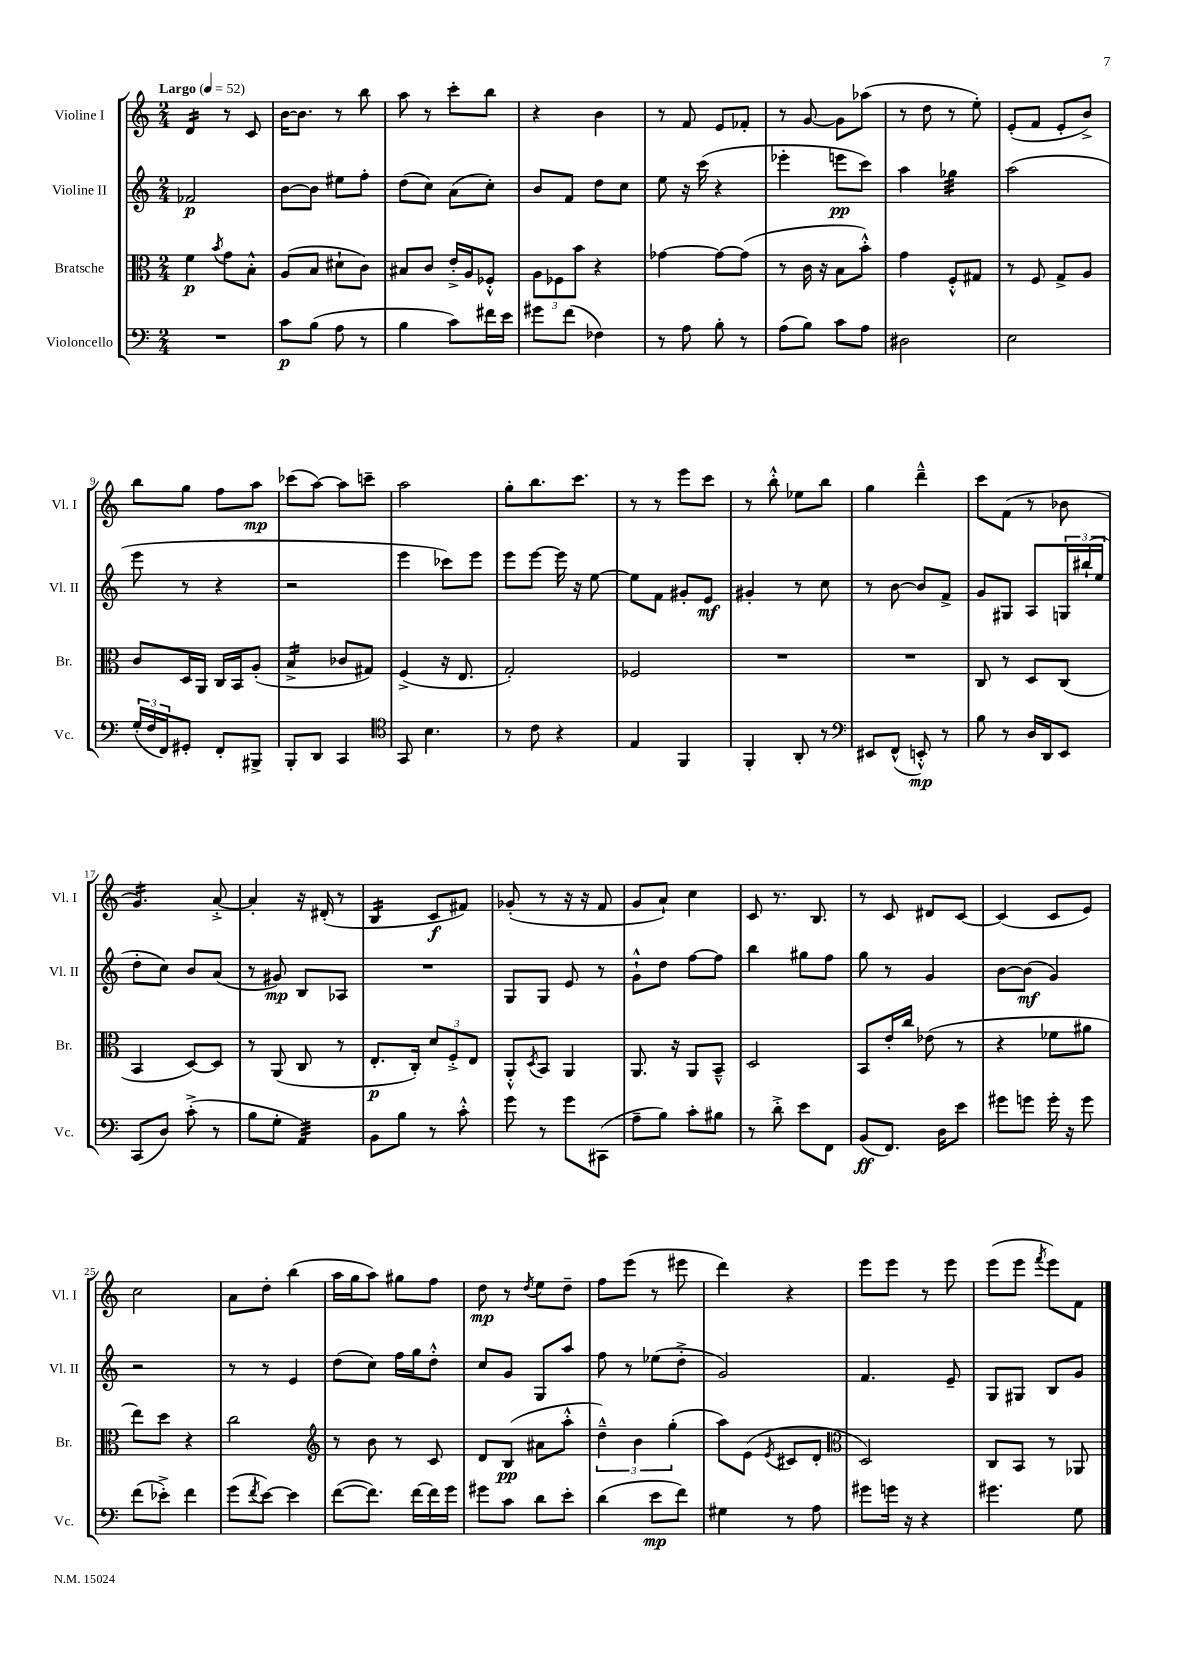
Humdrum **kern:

**kern	**kern	**kern	**kern
*staff4	*staff3	*staff2	*staff1
*clefF4	*clefC3	*clefG2	*clefG2
*k[]	*k[]	*k[]	*k[]
*M2/4	*M2/4	*M2/4	*M2/4
*MM52	*MM52	*MM52	*MM52
2r	4f\	2f-/	4d/
.	8qb/	.	.
.	8g\L	.	8r
.	8B'^^\J	.	8c/
=	=	=	=
8c\L	(8A/L	[8b\L	[16b\LK
.	.	.	8.b\]J
(8B\J	8B/J	8b\]J	.
8A\	8d#`\L	8ee#\L	8r
8r	8c\J)	8ff'\J	8bb\
=	=	=	=
4B\	8B#/L	(8dd\L	8aa\
.	8c/J	8cc\J)	8r
8c\L)	16e'^/LL	(8a\L	8ccc'\L
.	16A/J	.	.
16f#\L	8F-'^^/J	8cc'\J)	8bb\J
16e\JJ	.	.	.
=	=	=	=
8g#\L	12A\L	8b/L	4r
.	12F-\	.	.
(8f\J	.	8f/J	.
.	12b\J	.	.
4F-\)	4r	8dd\L	4b\
.	.	8cc\J	.
=	=	=	=
8r	[4g-\	8ee\	8r
8A\	.	16r	8f/
.	.	(16ccc\	.
8B'\	8g-\_L	4r	8e/L
8r	(8g-\]J	.	8f-'/J
=	=	=	=
(8A\L	8r	4eee-'\	8r
8B\J)	16c\	.	[8g/
.	16r	.	.
8c\L	8B\L	8eee\L	8g\]L
8A\J	8b'^^\J)	8ccc\J)	(8aa-\J
=	=	=	=
2D#\	4g\	4aa\	8r
.	.	.	8dd\
.	8F'^^/L	4gg-\	8r
.	8G#/J	.	8ee'\)
=	=	=	=
2E\	8r	(2aa\	(8e'/L
.	8F/	.	8f/J
.	8G^/L	.	8e'/L
.	8A/J	.	8b^/J)
=	=	=	=
(24G'/LL	8c/L	8eee\	8bb\L
24F/	.	.	.
24FF/J)	.	.	.
8GG#'/J	16D/L	8r	8gg\J
.	16AA/JJ	.	.
8FF'/L	16C/LL	4r	8ff\L
.	16BB/J	.	.
8BBB#^/J	(8A'/J	.	8aa\J
=	=	=	=
8BBB'/L	4B^/	2r	(8ccc-\L
8DD/J	.	.	[8aa\J)
4CC/	8c-/L	.	8aa\]L
.	8G#/J)	.	8ccc~\J
=	=	=	=
*clefC4	*	*	*
8GG/	(4F^/	4eee\	2aa\
4.B\	.	.	.
.	16r	8ccc-\L)	.
.	8.E/	.	.
.	.	8eee\J	.
=	=	=	=
8r	2G'/)	8eee\L	8gg'\L
8c\	.	[8eee\J	8.bb\
4r	.	16eee\]	.
.	.	16r	8.ccc\J
.	.	[8ee\	.
=	=	=	=
4E/	2F-/	8ee\]L	8r
.	.	8f\J	8r
4FF/	.	8g#'/L	8eee\L
.	.	8e/J	8ccc\J
=	=	=	=
4FF'/	2r	4g#'/	8r
.	.	.	8bb'^^\
8AA'/	.	8r	8ee-\L
8r	.	8cc\	8bb\J
=	=	=	=
*clefF4	*	*	*
8EE#/L	2r	8r	4gg\
(8FF^^/J	.	[8b\	.
8EE'^^/)	.	8b/]L	4ddd~^^\
8r	.	8f^/J	.
=	=	=	=
8B\	8C/	8g/L	8ccc\L
8r	8r	8G#/J	(8f\J
16D/LL	8D/L	8A/L	8r
16DD/J	.	.	.
8EE/J	(8C/J	24G/L	8b-\
.	.	(24bb#`/	.
.	.	24ee/JJ	.
=	=	=	=
(8CC/L	4BB/	8dd'\L	4.g/)
8D/J)	.	8cc\J)	.
(8c'^\	[8D/L)	8b/L	.
8r	8D/]J	(8a/J	[8a'^/
=	=	=	=
8B\L	8r	8r	4a'/]
8G'\J	(8AA/	8g#/)	.
4AA/)	8C/	8B/L	16r
.	.	.	(16d#'/
.	8r	8A-/J	8r
=	=	=	=
8BB\L	8.E'/L	2r	4B/
8B\J	.	.	.
.	16C'/Jk)	.	.
8r	12d/L	.	8c/L
.	12F'^/	.	.
8c'^^\	.	.	8f#/J)
.	12E/J	.	.
=	=	=	=
8g\	8AA'^^/L	8G/L	(8g-'/
.	8qD/	.	.
8r	8BB/J	8G/J	8r
8g\L	4AA/	8e/	16r
.	.	.	16r
(8CC#\J	.	8r	8f/
=	=	=	=
8A~\L	8.AA/	8g`^^\L	8g/L
8B\J)	.	8dd\J	8a`/J)
.	16r	.	.
8c'\L	8AA/L	[8ff\L	4cc\
8B#\J	8BB~^^/J	8ff\]J	.
=	=	=	=
8r	2D/	4bb\	8c/
8d'^\	.	.	8.r
8e\L	.	8gg#\L	.
.	.	.	8.B/
8FF\J	.	8ff\J	.
=	=	=	=
(8BB/L	8BB/L	8gg\	8r
8.FF/J)	16e'/L	8r	8c/
.	16cc/JJ	.	.
.	(8e-\	4g/	8d#/L
16D\LK	.	.	.
8e\J	8r	.	[8c/J
=	=	=	=
8g#\L	4r	[8b\L	(4c/]
8g\J	.	(8b\]J	.
16g'\	8f-\L	4g/)	8c/L
16r	.	.	.
8g\	8a#\J	.	8e/J)
=	=	=	=
(8f\L	8ee\L)	2r	2cc\
8e-'^\J)	8dd\J	.	.
4f\	4r	.	.
=	=	=	=
(8g\L	2cc\	8r	8a\L
8qf/	.	.	.
[8e\J)	.	8r	8dd'\J
4e\]	.	4e/	(4bb\
=	=	=	=
*	*clefG2	*	*
([8f\L	8r	(8dd\L	16aa\LL
.	.	.	16gg\J
8.f\]J)	8b\	8cc\J)	8aa\J)
.	8r	16ff\LL	8gg#\L
[16f\LL	.	16gg\J	.
16f\]	8c/	8dd'^^\J	8ff\J
16g\JJ	.	.	.
=	=	=	=
8g#\L	8d/L	8cc/L	8dd\
8c\J	(8B/J	8g/J	8r
.	.	.	8qdd/
8d\L	8a#\L	8G/L	8ee\L
8e'\J	8aa'^^\J	8aa/J	8dd~\J
=	=	=	=
(4d\	6dd~^^\)	8ff\	8ff\L
.	.	8r	(8eee\J
.	6b\	.	.
8e\L	.	(8ee-\L	8r
.	(6gg'\	.	.
8f\J)	.	8dd'^\J	8eee#\
=	=	=	=
4G#\	8aa\L)	2g/)	4ddd\)
.	(8e\J	.	.
.	8qe/	.	.
8r	8c#/L	.	4r
8A\	8d'/J	.	.
=	=	=	=
*	*clefC3	*	*
8g#\L	2D/)	4.f/	8eee\L
16g\Jk	.	.	8eee\J
16r	.	.	.
4r	.	.	8r
.	.	8e~/	8eee\
=	=	=	=
4.g#\	8C/L	8G/L	(8eee\L
.	8BB/J	8G#/J	8eee\J
.	.	.	8qfff/
.	8r	8B/L	8eee\L)
8G\	8AA-/	8g/J	8f\J
==	==	==	==
*-	*-	*-	*-
